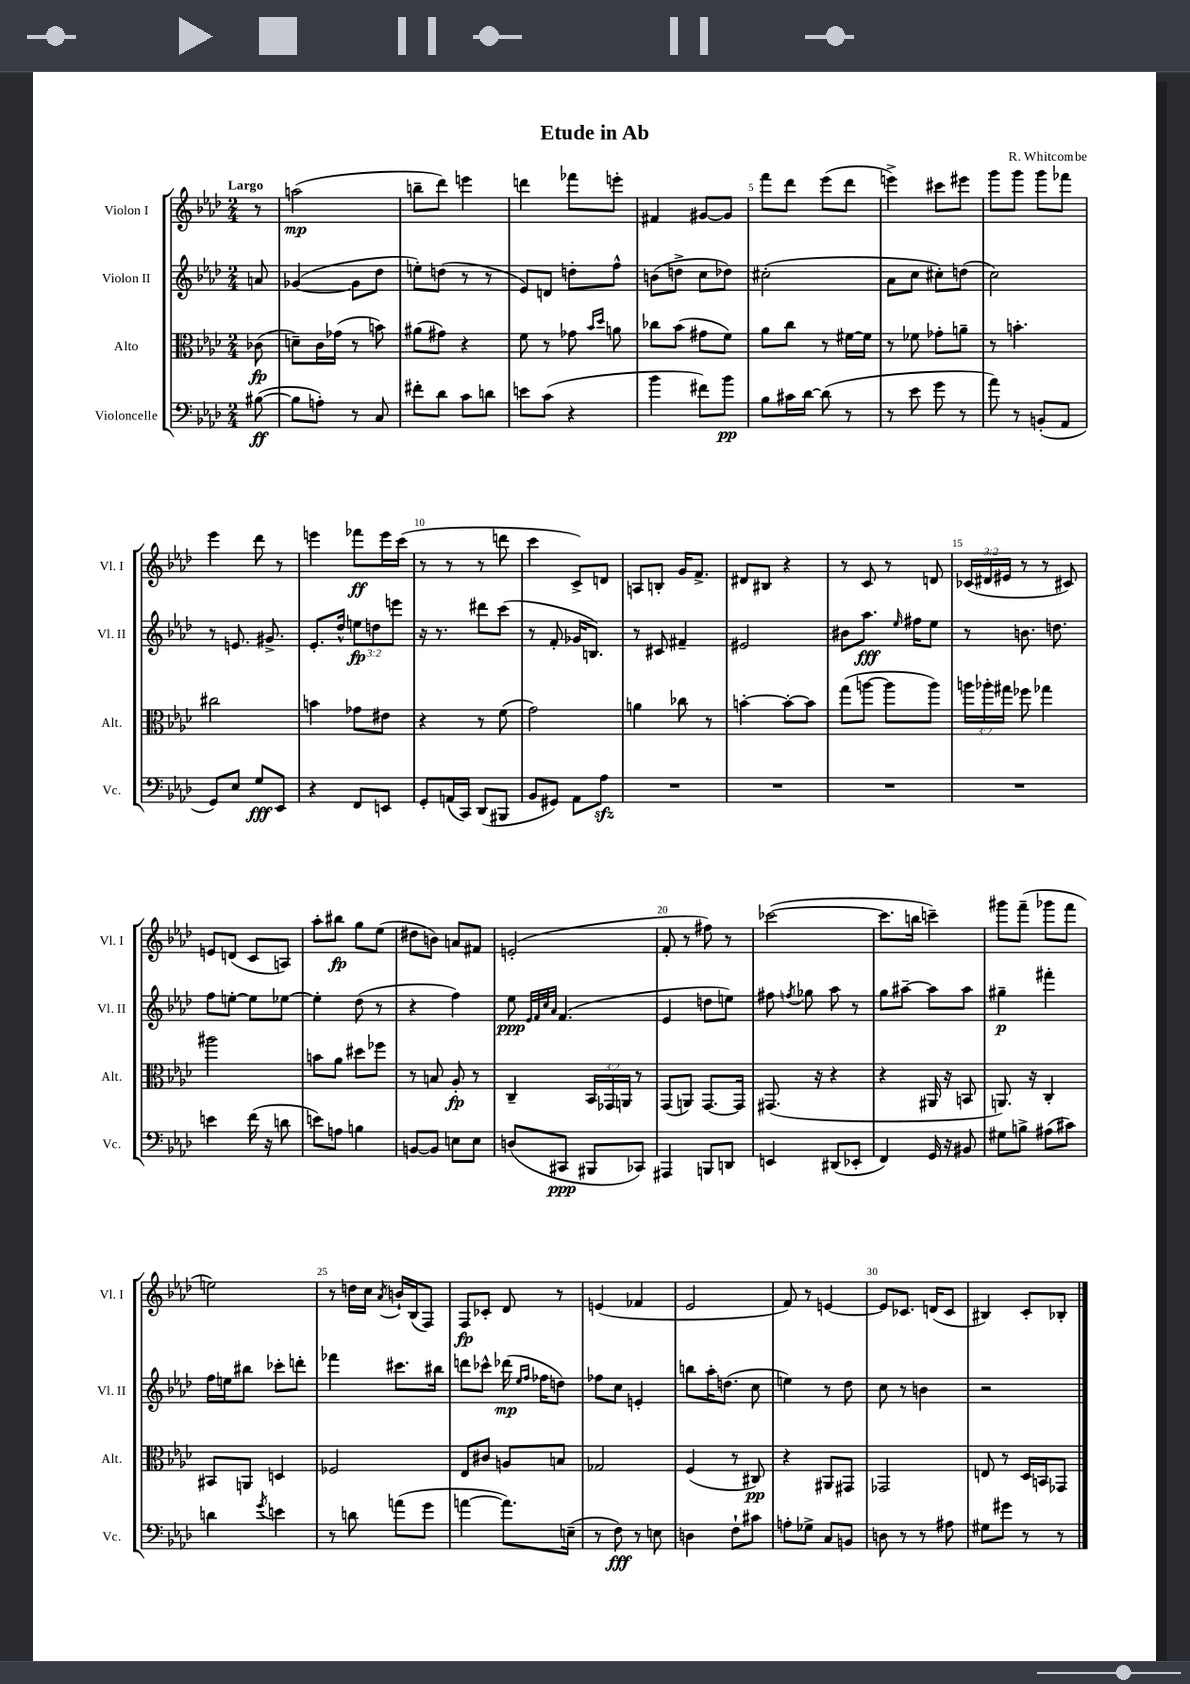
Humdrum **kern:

**kern	**kern	**kern	**kern
*staff4	*staff3	*staff2	*staff1
*clefF4	*clefC3	*clefG2	*clefG2
*k[b-e-a-d-]	*k[b-e-a-d-]	*k[b-e-a-d-]	*k[b-e-a-d-]
*M2/4	*M2/4	*M2/4	*M2/4
([8B#	(8c-	8a	8r
=	=	=	=
8B#]	8d~)	([4g-	(2aa
8A')	16c	.	.
.	(16g-	.	.
8r	8r	8g-]	.
8C	8b)	8dd-	.
=	=	=	=
8f#'	(8a#	8ee')	8bb~
8d-	8g#)	(8dd	8ddd-)
8c	4r	8r	4eee
8d	.	8r	.
=	=	=	=
8e	8f	8e-)	4ddd
(8c	8r	8d	.
4r	8g-	8dd'	8fff-
.	16qqb-	.	.
.	16qqdd-	.	.
.	8a	8ff^^	8eee'
=	=	=	=
4b-	8cc-	(8b	4f#
.	(8b-	8dd^	.
8f#)	8g#	8cc	[8g#
8b-	8f)	8dd-)	8g#]
=	=	=	=
8B-	8a-	(2cc#'	8fff
16c#	8cc	.	8ddd-
[16d-	.	.	.
(8d-]	8r	.	(8eee-
8r	[16f#	.	8ddd-
.	16f#]	.	.
=	=	=	=
8r	8r	8a-	4eee^)
8e-	8f-	8cc	.
8g	8g-'	8cc#')	8ccc#
8r	8a~	(8dd	8eee#
=	=	=	=
8a-)	8r	2cc)	8ggg
8r	4.b'	.	8ggg
(8BB'	.	.	8ggg
8AA-	.	.	8fff-
=	=	=	=
8GG)	2cc#	8r	4eee-
8E-	.	8.e	.
8G	.	.	8ddd-
.	.	8.g#^	.
8EE-	.	.	8r
=	=	=	=
4r	4b	8.e-'	4eee
.	.	16dd-^^	.
8FF	8g-	12ee	8fff-
.	.	12dd	.
8EE	8e#	.	16eee
.	.	12eee	.
.	.	.	(16ccc
=	=	=	=
8GG'	4r	16r	8r
.	.	8.r	.
(16AA	.	.	8r
16CC)	.	.	.
(8DD-	8r	8ddd#	8r
8BBB#	(8f	(8ccc	8ddd
=	=	=	=
8BB-	2g)	8r	4ccc
8GG#)	.	8f'	.
8AA-	.	16g-	8c^)
.	.	8.B)	.
8A-	.	.	8d
=	=	=	=
2r	4a	8r	8A
.	.	8c#	8B'
.	8cc-	4f#~	16g
.	.	.	8.f^
.	8r	.	.
=	=	=	=
2r	[4b'	2e#	8d#
.	.	.	8B#
.	8b'_	.	4r
.	8b]	.	.
=	=	=	=
2r	(8gg	8b#	8r
.	[8aa	8.aa-	8c
.	8aa]	.	8r
.	.	16qqee-	.
.	.	16ff#	.
.	8aa)	8ee-	8d
=	=	=	=
2r	24aa	8r	(24c-
.	24aa-'	.	24d#
.	24gg#	.	24e#
.	8ff-	8.b	8r
.	4gg-	.	8r
.	.	8.dd	.
.	.	.	8c#)
=	=	=	=
4e	2aa#	8ff	8e
.	.	[8ee'	(8d
(16f	.	8ee]	8c
16r	.	.	.
8d	.	[8ee-	8A)
=	=	=	=
8e)	8b	4ee-']	8aa-'
8A	8a-	.	8bb#
4B	8dd#	(8dd-	8gg
.	8ff-	8r	(8ee-
=	=	=	=
[8BB	8r	4r	8dd#
8BB]	8B	.	8b)
8E	8A-'	4ff)	8a
8E	8r	.	8f#
=	=	=	=
(8D	4C~	8ee-	(2e'
.	.	32qqe-	.
.	.	32qqf	.
.	.	32qqcc	.
.	.	32qqa-	.
8CC#	.	(4.f	.
8BBB#	24BB-	.	.
.	24GG-	.	.
.	24AA	.	.
8CC-)	8r	.	.
=	=	=	=
4AAA#	(8GG	4e-	8f'
.	8AA)	.	8r
8BBB	[8.GG	8dd	8ff#)
8DD	.	8ee)	8r
.	16GG]	.	.
=	=	=	=
4EE	(8.GG#	8ff#	([2ccc-
.	.	8qff	.
.	.	8gg-	.
.	16r	.	.
(8DD#	4r	8aa-	.
8EE-'	.	8r	.
=	=	=	=
4FF)	4r	8gg	8.ccc-]
.	.	[8aa#~	.
.	.	.	16bb
16GG	16AA#	8aa#]	4ccc~)
16r	16r	.	.
8BB#	8BB	8aa#	.
=	=	=	=
8G#	8.AA)	4gg#~	8ggg#
8B^	.	.	(8fff~
.	16r	.	.
(8A#	4C'	4fff#'	8ggg-
8c#)	.	.	8fff
=	=	=	=
4d	8BB#	16ff	2ee)
.	.	16ee	.
.	8AA	8bb#	.
8qg	.	.	.
4e	4D	8ccc-'	.
.	.	8ddd'	.
=	=	=	=
8r	2F-	4fff-	8r
8d	.	.	16dd
.	.	.	16cc
.	.	.	8qa-
(8a	.	8.ccc#	16b`
.	.	.	(16B-
8g	.	.	8F)
.	.	16bb#	.
=	=	=	=
[4a	8E-	8ddd	8F
.	8c#	8ccc-^^	8c-'
8.a])	8A	(16ddd-	8d-
.	.	16qqee-	.
.	.	16qqff	.
.	.	16ff-	.
.	8B	8dd)	8r
(16E~	.	.	.
=	=	=	=
8r	2G-	8ff-	(4e
8F)	.	8cc	.
8r	.	4e'	4f-
8E	.	.	.
=	=	=	=
4D	(4F	8bb	2e-
.	.	16aa-'	.
.	.	(8.dd	.
8F`	8r	.	.
8c#	8C#)	8cc	.
=	=	=	=
8A'	4r	4ee)	8f)
8G-^	.	.	8r
8C	8AA#	8r	[4e
8BB	8GG#	8dd-	.
=	=	=	=
8D	2GG-	8cc	8e]
8r	.	8r	8.c-
8r	.	4b	.
.	.	.	(16d
8A#	.	.	8c-
=	=	=	=
8G#	8E	2r	4B#)
8g#	8r	.	.
8r	16D-	.	8c'
.	16BB	.	.
8r	8GG-	.	8B-'
==	==	==	==
*-	*-	*-	*-
